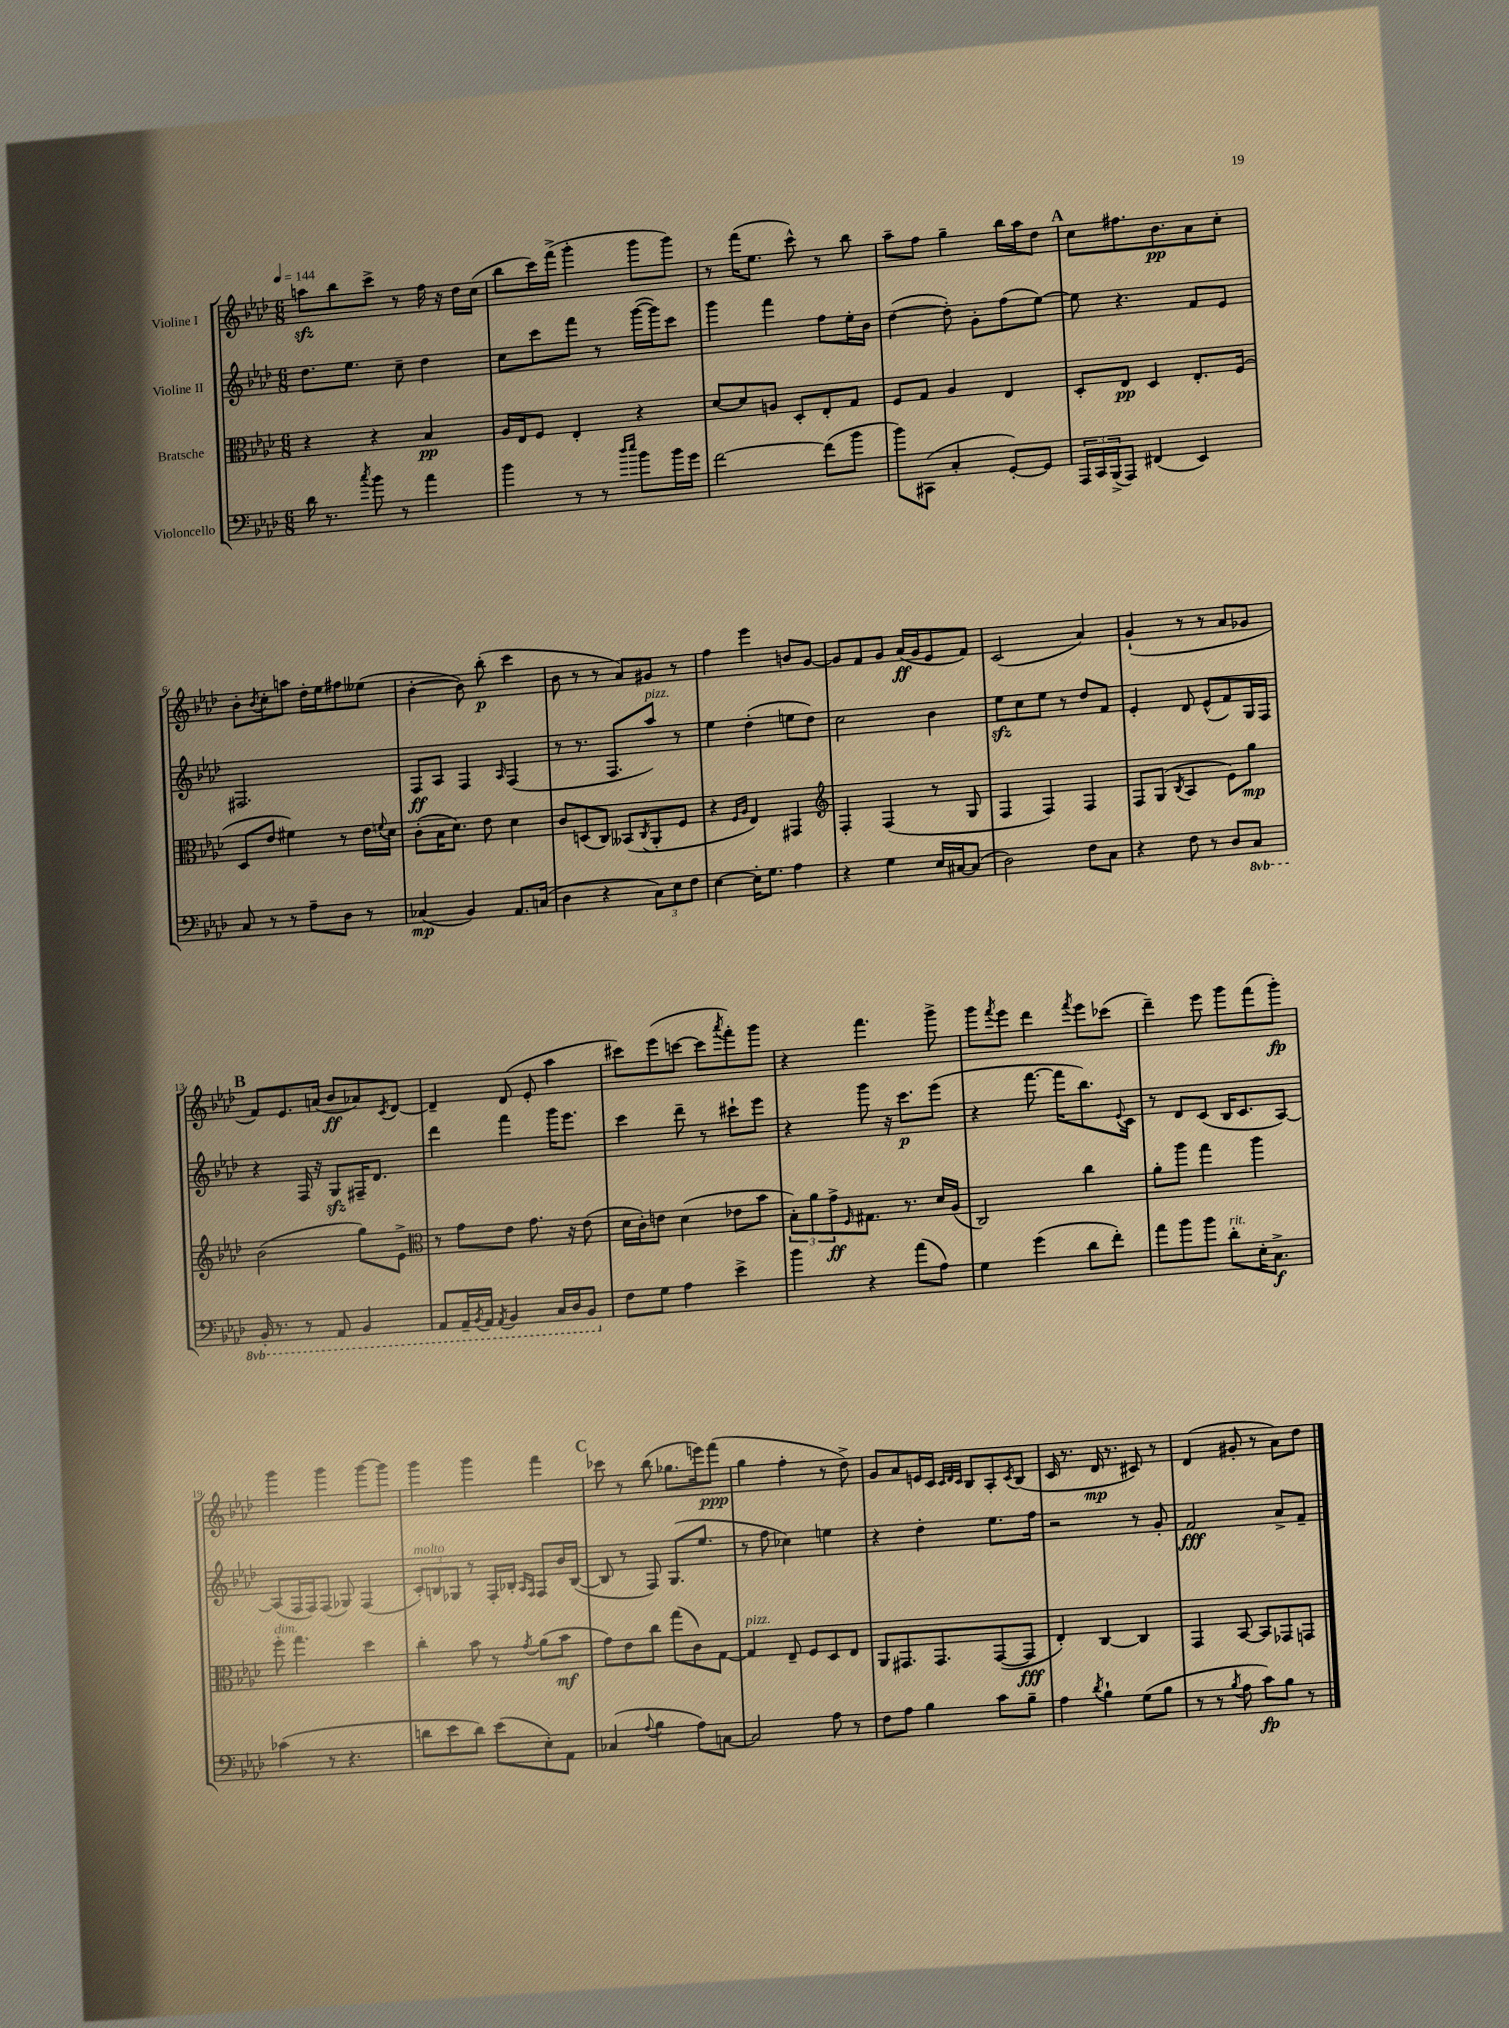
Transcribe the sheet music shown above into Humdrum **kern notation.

**kern	**dynam	**kern	**dynam	**kern	**dynam	**kern	**dynam
*part4	*part4	*part3	*part3	*part2	*part2	*part1	*part1
*staff4	*staff4	*staff3	*staff3	*staff2	*staff2	*staff1	*staff1
*I"Violoncello	*	*I"Bratsche	*	*I"Violine II	*	*I"Violine I	*
*clefF4	*	*clefC3	*	*clefG2	*	*clefG2	*
*k[b-e-a-d-]	*	*k[b-e-a-d-]	*	*k[b-e-a-d-]	*	*k[b-e-a-d-]	*
*M6/8	*	*M6/8	*	*M6/8	*	*M6/8	*
*MM144	*	*MM144	*	*MM144	*	*MM144	*
=1	=1	=1	=1	=1	=1	=1	=1
16d-\	.	4r	.	8.dd-\L	.	8aanzz\L	.
8.r	.	.	.	.	.	.	.
.	.	.	.	.	.	8bb-\	.
.	.	.	.	8.ee-\J	.	.	.
8qcc/	.	.	.	.	.	.	.
8b-\	.	4r	.	.	.	8ccc^\J	.
8r	.	.	.	8cc~\	.	8r	.
4a-\	.	4B-/	pp	4dd-\	.	16ff\	.
.	.	.	.	.	.	16r	.
.	.	.	.	.	.	16dd-\LL	.
.	.	.	.	.	.	(16cc\JJ	.
=2	=2	=2	=2	=2	=2	=2	=2
4b-\	.	16A-/LL	.	8cc\L	.	8bb-\L	.
.	.	16E-/J	.	.	.	.	.
.	.	8F/J	.	8ccc\	.	16ccc\L)	.
.	.	.	.	.	.	(16fff^\JJ	.
8r	.	4E-'/	.	8fff\J	.	4ggg'\	.
8r	.	.	.	8r	.	.	.
16qqdd-/LL	.	.	.	.	.	.	.
16qqee-/JJ	.	.	.	.	.	.	.
8b-\L	.	4r	.	([16ggg\LL	.	8ggg\L	.
.	.	.	.	16ggg\J])	.	.	.
16b-\L	.	.	.	8ccc\J	.	8ggg\J)	.
16g\JJ	.	.	.	.	.	.	.
=3	=3	=3	=3	=3	=3	=3	=3
[2f\	.	[8d-/L	.	4ggg\	.	8r	.
.	.	8d-/]	.	.	.	(16fff\KL	.
.	.	.	.	.	.	8.ee-\J	.
.	.	8An/J	.	4fff\	.	.	.
.	.	8D-'/L	.	.	.	8ccc^^\)	.
(8f\L]	.	8E-'/	.	8ff\L	.	8r	.
8b-\J	.	8G/J	.	16ee-'\L	.	8bb-\	.
.	.	.	.	16b-\JJ	.	.	.
=4	=4	=4	=4	=4	=4	=4	=4
8b-\L)	.	8F/L	.	([4dd-\	.	8aa-~\L	.
(8CC#X\J	.	8G/J	.	.	.	8ff\J	.
4C'/	.	4A-/	.	8dd-'\])	.	4gg~\	.
.	.	.	.	8g'\L	.	.	.
[8GG'/L)	.	4E-/	.	(8ff\	.	16bb-\LL	.
.	.	.	.	.	.	16aa-\J	.
8GG/J]	.	.	.	[8ee-\J)	.	8dd-\J	.
!!LO:REH:place=s1:t=A
=5	=5	=5	=5	=5	=5	=5	=5
24AAA-/LL	.	8D-'/L	.	8ee-\]	.	8cc\L	.
24CC/	.	.	.	.	.	.	.
(24BBB-^/J	.	.	.	.	.	.	.
8AAA-/J)	.	8E-/J	pp	4.r	.	8.ff#X\	.
(4FF#X/	.	4D-/	.	.	.	.	.
.	.	.	.	.	.	8.b-\	pp
4EE-/)	.	8.E-'/L	.	8f/L	.	8a-\	.
.	.	.	.	8e-/J	.	8cc'\J	.
.	.	(16F/Jk	.	.	.	.	.
!!LO:LB:g=z
=6	=6	=6	=6	=6	=6	=6	=6
8C/	.	8D-/L	.	2.F#X/	.	8b-'\L	.
.	.	.	.	.	.	8qb-/	.
8r	.	8e-/J	.	.	.	8cc'\	.
8r	.	4f#X\)	.	.	.	8aan\J	.
8A-~\L	.	.	.	.	.	16dd-'\LL	.
.	.	.	.	.	.	16ee-\J	.
8D-\J	.	8r	.	.	.	8ff#X\	.
8r	.	16e-\LL	.	.	.	(8ee--X\J	.
.	.	8qqfn/	.	.	.	.	.
.	.	16d-\JJ	.	.	.	.	.
=7	=7	=7	=7	=7	=7	=7	=7
(4C-X/	mp	(8c'\L	.	8F/L	ff	[4b-'\	.
.	.	16B-\K	.	8A-/J	.	.	.
.	.	8.d-\J)	.	.	.	.	.
4BB-/)	.	.	.	4F/	.	8b-\])	.
.	.	8e-\	.	.	.	(8bb-'\	p
.	.	.	.	16qqA-/	.	.	.
8.AA-/L	.	4d-\	.	(4F/	.	4ccc\	.
(16Cn/Jk	.	.	.	.	.	.	.
=8	=8	=8	=8	=8	=8	=8	=8
4D-\	.	8c/L	.	8r	.	8b-\	.
.	.	(8Dn/	.	8.r	.	8r	.
4r	.	8C/J)	.	.	.	8r	.
.	.	.	.	8.F/L	.	.	.
.	.	(8BB--X/L	.	.	.	8a-/L)	.
.	.	8qC/	.	.	.	.	.
!	!	!	!	!LO:TX:a:i:t=pizz.	!	!	!
12C\L)	.	8AA-'/	.	8aa-/J)	.	8g#X/J	.
12E-\	.	.	.	.	.	.	.
.	.	8F/J	.	8r	.	8r	.
12F\J	.	.	.	.	.	.	.
=9	=9	=9	=9	=9	=9	=9	=9
[4E-\	.	4r	.	4ee-\	.	4ff\	.
.	.	16qqF/LL	.	.	.	.	.
.	.	16qqA-/JJ	.	.	.	.	.
16E-'\KL]	.	4E-/)	.	(4dd-'\	.	4eee-\	.
8.G\J	.	.	.	.	.	.	.
4A-\	.	4GG#X/	.	8een\L	.	8bn/L	.
.	.	.	.	8dd-\J)	.	[8g/J	.
=10	=10	=10	=10	=10	=10	=10	=10
*	*	*clefG2	*	*	*	*	*
4r	.	4F'/	.	2cc\	.	8g/L]	.
.	.	.	.	.	.	8f/	.
4G\	.	(4F/	.	.	.	8g/J	.
.	.	.	.	.	.	(16a-/LL	ff
.	.	.	.	.	.	16g/J	.
16E-/LL	.	8r	.	4b-\	.	8e-/	.
[16C#X/J	.	.	.	.	.	.	.
(8C#/J]	.	8G/	.	.	.	8f/J)	.
=11	=11	=11	=11	=11	=11	=11	=11
2D-\)	.	4F/	.	8ee-zz\L	.	(2c/	.
.	.	.	.	8cc\	.	.	.
.	.	4F/)	.	8ee-\J	.	.	.
.	.	.	.	8r	.	.	.
8F\L	.	4F/	.	8dd-/L	.	4a-/)	.
8C\J	.	.	.	8f/J	.	.	.
=12	=12	=12	=12	=12	=12	=12	=12
4r	.	8F/L	.	4e-'/	.	(4g`/	.
.	.	(8G/J	.	.	.	.	.
.	.	8qB-/	.	.	.	.	.
8F\	.	4A-/	.	8d-/	.	8r	.
8r	.	.	.	(8e-^^/L	.	8r	.
8D-/L	.	8e-\L)	.	8f/)	.	8a-/L	.
*8ba	*	*	*	*	*	*	*
8CC/J	.	8gg\J	mp	16G/L	.	8g-X/J	.
.	.	.	.	16F/JJ	.	.	.
!!LO:LB:g=z
!!LO:REH:place=s1:t=B
=13	=13	=13	=13	=13	=13	=13	=13
16BBB-'/	.	(2b-\	.	4r	.	8f/L)	.
8.r	.	.	.	.	.	.	.
.	.	.	.	.	.	8.e-/	.
8r	.	.	.	16F/	.	.	.
.	.	.	.	16r	.	(16an/Jk	.
8AAA-/	.	.	.	8Gzz/L	.	8b-/L	ff
4BBB-/	.	8gg\L)	.	16F#X~/K	.	8a-X/)	.
.	.	.	.	8.d-/J	.	.	.
.	.	.	.	.	.	8qc/	.
.	.	8e-^\J	.	.	.	[8d-/J	.
=14	=14	=14	=14	=14	=14	=14	=14
*	*	*clefC3	*	*	*	*	*
8AAA-/L	.	8r	.	4ddd-\	.	4d-~/]	.
16AAA-~/L	.	8g\L	.	.	.	.	.
8qBBB-/	.	.	.	.	.	.	.
16AAA-/JJ	.	.	.	.	.	.	.
8qAAA-/	.	.	.	.	.	.	.
4BBB-/	.	8e-\J	.	4fff\	.	(8d-/	.
.	.	8.g\	.	.	.	8e-'/	.
16CC/LL	.	.	.	16ggg\KL	.	4aa-\	.
16DD-/J	.	16r	.	8.eee-\J	.	.	.
8BBB-/J	.	(8e-\	.	.	.	.	.
=15	=15	=15	=15	=15	=15	=15	=15
*X8ba	*	*	*	*	*	*	*
8F\L	.	16d-\LL	.	4ccc\	.	8ccc#X\L)	.
.	.	16c'\J)	.	.	.	.	.
8G\J	.	8en\J	.	.	.	(8eee-\	.
4A-\	.	(4d-\	.	8ddd-~\	.	[8cccn\J	.
.	.	.	.	8r	.	8ccc\L]	.
.	.	.	.	.	.	8qaaa-/	.
4e-^\	.	8e-X\L	.	8ccc#X`\L	.	8fff'\)	.
.	.	8b-\J	.	8eee-\J	.	8ggg\J	.
=16	=16	=16	=16	=16	=16	=16	=16
4b-\	.	12B-'\L)	.	4r	.	4r	.
.	.	12a-\	.	.	.	.	.
.	.	12g^\	ff	.	.	.	.
.	.	16qqF/	.	.	.	.	.
4r	.	8.G#X\J	.	8ggg\	.	4.fff\	.
.	.	.	.	16r	.	.	.
.	.	8.r	.	8.ccc\L	p	.	.
(8a-\L	.	.	.	.	.	.	.
8A-\J)	.	16d-/LL	.	(8eee-\J	.	8ggg^\	.
.	.	(16A-/JJ	.	.	.	.	.
=17	=17	=17	=17	=17	=17	=17	=17
4G\	.	2C/)	.	4r	.	8ggg\L	.
.	.	.	.	.	.	8qfff/	.
.	.	.	.	.	.	8eee-\J	.
(4g\	.	.	.	[8.fff\	.	4ddd-\	.
.	.	.	.	16fff\KL]	.	.	.
.	.	.	.	.	.	8qfff/	.
8d-\L	.	4cc\	.	8.bb-\)	.	8eee-\L	.
8f'\J)	.	.	.	.	.	(8ccc-X\J	.
.	.	.	.	8qqe-/	.	.	.
.	.	.	.	16c\Jk	.	.	.
=18	=18	=18	=18	=18	=18	=18	=18
8a-\L	.	8a-'\L	.	8r	.	4ddd-~\)	.
8b-\	.	8aa-\J	.	8d-/L	.	.	.
8b-\J	.	4gg\	.	(8c/J	.	8eee-\	.
!LO:TX:a:i:t=rit.	!	!	!	!	!	!	!
8d-'\L	.	.	.	16B-/KL	.	8ggg\L	.
.	.	.	.	8.c/	.	.	.
16E-'\K	.	4aa-\	.	.	.	(8fff\	.
8.C^\J	f	.	.	.	.	.	.
.	.	.	.	[8A-/J)	.	8ggg'\J)	fp
!!LO:LB:g=z
=19	=19	=19	=19	=19	=19	=19	=19
!	!	!LO:TX:a:i:t=dim.	!	!	!	!	!
(4c-X\	.	8ff'\	.	(8A-/L]	.	4ggg\	.
.	.	4.gg\	.	16F/L	.	.	.
.	.	.	.	16F/J)	.	.	.
8r	.	.	.	(8F/J	.	4ggg\	.
4.r	.	.	.	8G-X/)	.	.	.
.	.	4dd-\	.	(4F/	.	[8ggg\L	.
.	.	.	.	.	.	8ggg\J]	.
=20	=20	=20	=20	=20	=20	=20	=20
!	!	!	!	!LO:TX:a:i:t=molto	!	!	!
8dn\L	.	4cc'\	.	12c'/L)	.	4ggg\	.
.	.	.	.	12Bn/	.	.	.
8e-\	.	.	.	.	.	.	.
.	.	.	.	12G-X/J	.	.	.
8d\J)	.	8b-\	.	8r	.	4ggg\	.
(8e-\L	.	8r	.	16F'/LL	.	.	.
.	.	.	.	16B-X'/JJ	.	.	.
.	.	.	.	16qqA-/LL	.	.	.
.	.	8qg/	.	16qqF/JJ	.	.	.
8E-'\)	.	(8a-\L	.	8F/L	.	4fff\	.
8AA-\J	.	8b-\J	mf	16b-/L	.	.	.
.	.	.	.	([16B-/JJ	.	.	.
!!LO:REH:place=s1:t=C
=21	=21	=21	=21	=21	=21	=21	=21
(4C-X/	.	8g\L)	.	8B-/]	.	8ccc-X\	.
.	.	8e-\	.	8r	.	8r	.
8qqA-/	.	.	.	.	.	.	.
4B-\	.	8cc\J	.	8F/)	.	(8bb-\	.
.	.	(8gg\L	.	(8.G/L	.	8.gg-X\L	.
8A-\L)	.	8c\)	.	.	.	.	.
.	.	.	.	8.ee-/J	.	16eeen\k)	.
[8Cn\J	.	[8G\J	.	.	.	(8fff\J	ppp
=22	=22	=22	=22	=22	=22	=22	=22
!	!	!LO:TX:a:i:t=pizz.	!	!	!	!	!
2C/]	.	4G/]	.	8r	.	4gg\	.
.	.	.	.	8ff\	.	.	.
.	.	8E-~/	.	4cc-X\)	.	4ff'\	.
.	.	8F/L	.	.	.	.	.
8A-\	.	8D-/	.	4een\	.	8r	.
8r	.	8E-/J	.	.	.	8dd-^\)	.
=23	=23	=23	=23	=23	=23	=23	=23
8F\L	.	8AA-/L	.	4r	.	8g/L	.
8A-\J	.	8.GG#X/	.	.	.	8a-/	.
4B-\	.	.	.	4dd-'\	.	16en/L	.
.	.	8.GG#/	.	.	.	16c/JJ	.
.	.	.	.	.	.	32qqc/LLL	.
.	.	.	.	.	.	32qqd-/	.
.	.	.	.	.	.	32qqc/JJJ	.
.	.	.	.	.	.	8B-/L	.
8c\L	.	([8GG#/	.	8.ee-\L	.	8A-'/	.
.	.	.	.	.	.	8qc/	.
8B-~\J	.	8GG#/J]	fff	.	.	(8B-/J	.
.	.	.	.	16ff\Jk	.	.	.
=24	=24	=24	=24	=24	=24	=24	=24
4A-\	.	4E-'/)	.	2r	.	16c/	.
.	.	.	.	.	.	8.r	.
8qd-/	.	.	.	.	.	.	.
4B-`\	.	[4C/	.	.	.	16d-/	mp
.	.	.	.	.	.	8.r	.
(8G\L	.	4C/]	.	8r	.	8c#X/)	.
8B-\J	.	.	.	8g'/	.	8r	.
=25	=25	=25	=25	=25	=25	=25	=25
8r	.	4GG/	.	2f/	fff	(4d-/	.
8r	.	.	.	.	.	.	.
8qB-/	.	.	.	.	.	.	.
8A-\	.	[8BB-/	.	.	.	8g#X'/	.
8c\L)	fp	8BB-/L]	.	.	.	8r	.
8B-\J	.	8GG-X/	.	8a-^/L	.	8a-\L)	.
8r	.	8GGn/J	.	8f~/J	.	8dd-\J	.
==	==	==	==	==	==	==	==
*-	*-	*-	*-	*-	*-	*-	*-
